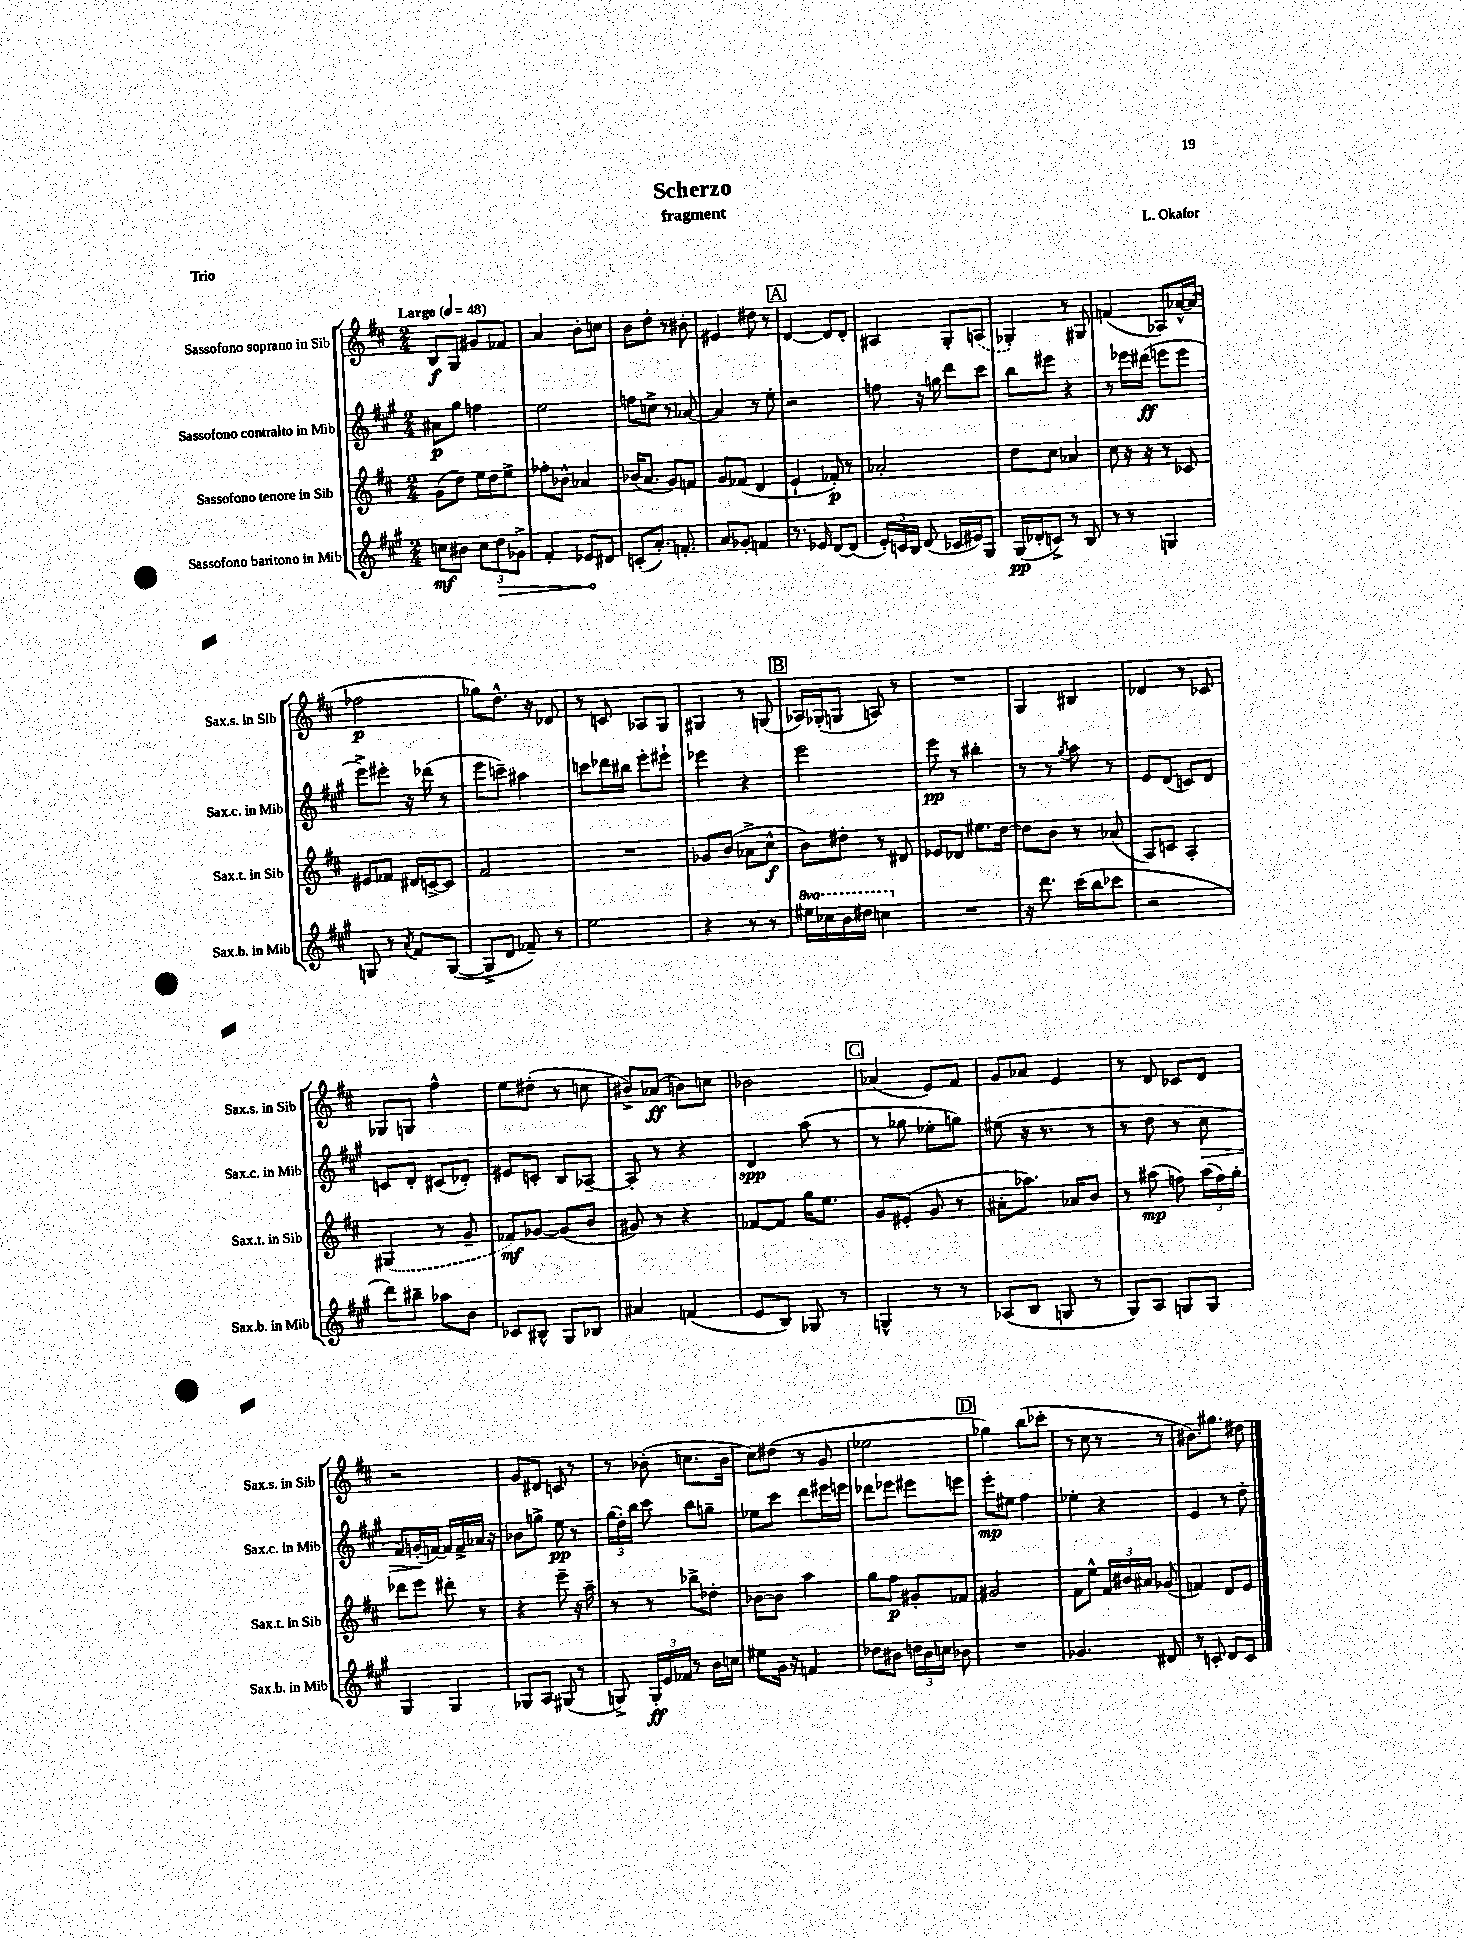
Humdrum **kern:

**kern	**dynam	**kern	**dynam	**kern	**dynam	**kern	**dynam
*part4	*part4	*part3	*part3	*part2	*part2	*part1	*part1
*staff4	*staff4	*staff3	*staff3	*staff2	*staff2	*staff1	*staff1
*I"Sassofono baritono in Mib	*	*I"Sassofono tenore in Sib	*	*I"Sassofono contralto in Mib	*	*I"Sassofono soprano in Sib	*
*I'Sax.b. in Mib	*	*I'Sax.t. in Sib	*	*I'Sax.c. in Mib	*	*I'Sax.s. in Sib	*
*clefG2	*	*clefG2	*	*clefG2	*	*clefG2	*
*k[f#c#g#]	*	*k[f#c#]	*	*k[f#c#g#]	*	*k[f#c#]	*
*M2/4	*	*M2/4	*	*M2/4	*	*M2/4	*
*MM48	*	*MM48	*	*MM48	*	*MM48	*
=1	=1	=1	=1	=1	=1	=1	=1
!	!	!	!	!	!	!LO:TX:a:B:t=Largo	!
8ccn\L	mf	(8g\L	.	8a#X\L	p	8B/L	f
8b#X\J	.	8dd\J)	.	8gg#\J	.	8G/J	.
12cc\L	.	16ee\LL	.	4ffn\	.	8g#X/L	.
.	.	16dd\J	.	.	.	.	.
!	!LO:HP:b	!	!	!	!	!	!
12dd\	>	.	.	.	.	.	.
.	.	8ee^\J	.	.	.	8f-X/J	.
12g-X^\J	.	.	.	.	.	.	.
=2	=2	=2	=2	=2	=2	=2	=2
4f#'/	.	8ff-X'\L	.	2ee\	.	4a/	.
.	.	8b-X^^\J	.	.	.	.	.
8e-X/L	.	4a-X/	.	.	.	8b'\L	.
8d#X/J	]	.	.	.	.	8ccn\J	.
=3	=3	=3	=3	=3	=3	=3	=3
(8cn'/L	.	(16b-X/KL	.	8ffn\L	.	8b\L	.
.	.	8.a/J	.	.	.	.	.
8.a'/J)	.	.	.	8ccn^\J	.	8dd'\J	.
.	.	8g/L)	.	8r	.	8r	.
8.fn'/	.	.	.	.	.	.	.
.	.	8fn/J	.	[8a-X/	.	8b#X'\	.
=4	=4	=4	=4	=4	=4	=4	=4
8a/L	.	8g/L	.	4a-/]	.	4e#X/	.
8g-X'/J	.	(8f-X/J	.	.	.	.	.
4fn/	.	4d/	.	8r	.	8dd#X\	.
.	.	.	.	8ee'\	.	8r	.
!!LO:REH:place=s1:t=A
=5	=5	=5	=5	=5	=5	=5	=5
8.r	.	4e`/	.	2r	.	[4d/	.
16e-X/	.	.	.	.	.	.	.
[8d/L	.	8f-X'/)	p	.	.	8d/L]	.
(8d/J]	.	8r	.	.	.	8d'/J	.
=6	=6	=6	=6	=6	=6	=6	=6
24e'/LL)	.	2a-X'/	.	8ffn\	.	4A#X/	.
24cn/	.	.	.	.	.	.	.
24B/JJ	.	.	.	.	.	.	.
(8d/	.	.	.	16r	.	.	.
.	.	.	.	16ggn\	.	.	.
16c-X/LL	.	.	.	8ddd\L	.	8G'/L	.
16e#X/J)	.	.	.	.	.	.	.
8G#/J	.	.	.	8ccc#\J	.	(8An/J	.
=7	=7	=7	=7	=7	=7	=7	=7
(16G#/LL	pp	8dd\L	.	8bb\L	.	4G-X'/)	.
16d-X'/J	.	.	.	.	.	.	.
8cn^/J)	.	8cc#\J	.	8eee#X\J	.	.	.
8r	.	4a-X/	.	4r	.	8r	.
8B/	.	.	.	.	.	8G#X/	.
=8	=8	=8	=8	=8	=8	=8	=8
8r	.	8cc#\	.	8r	.	(4fn/	.
8r	.	16r	.	16eee-X\LL	.	.	.
.	.	16r	.	(16ddd#X\JJ	ff	.	.
4Gn/	.	8r	.	8eeen\L	.	8A-X/L)	.
.	.	8c-X/	.	8eee\J	.	[16a-X^^/L	.
.	.	.	.	.	.	(16a-/JJ]	.
!!LO:LB:g=z
=9	=9	=9	=9	=9	=9	=9	=9
8Gn/	.	8e#X/L	.	8eee^\L)	.	2ff-X\	p
8r	.	8f-X/J	.	8eee#X'\J	.	.	.
8qa/	.	.	.	.	.	.	.
8f#/L	.	16d#X/LL	.	16r	.	.	.
.	.	[16cn^/J	.	(16ddd-X\	.	.	.
([8G/J	.	8c/J]	.	8r	.	.	.
=10	=10	=10	=10	=10	=10	=10	=10
8G^/L]	.	2f#/	.	8eee\L	.	8gg-X\L)	.
8d/J	.	.	.	8cccn~\J)	.	8.dd^^\J	.
8f-X~/)	.	.	.	4aa#X\	.	.	.
.	.	.	.	.	.	16r	.
8r	.	.	.	.	.	8d-X/	.
=11	=11	=11	=11	=11	=11	=11	=11
2ee\	.	2r	.	8cccn\L	.	8r	.
.	.	.	.	16ddd-X\L	.	8cn/	.
.	.	.	.	16bb#X\JJ	.	.	.
.	.	.	.	8eee'\L	.	8A-X/L	.
.	.	.	.	8eee#X`\J	.	8G/J	.
=12	=12	=12	=12	=12	=12	=12	=12
4r	.	8g-X/L	.	4eee-X\	.	4G#X/	.
.	.	(8b/J	.	.	.	.	.
8r	.	8a-X^\L	.	4r	.	8r	.
8r	.	8cc#^^\J	f	.	.	(8Gn/	.
!!LO:REH:place=s1:t=B
=13	=13	=13	=13	=13	=13	=13	=13
*8va	*	*	*	*	*	*	*
16eee#X\LL	.	8b\L)	.	2eee\	.	16A-X/LL)	.
16ccc-X\	.	.	.	.	.	(16G-X'/J	.
16bb\	.	8dd#X'\J	.	.	.	8Gn/J	.
16ddd#X\JJ	.	.	.	.	.	.	.
4cccn\	.	8r	.	.	.	8An/)	.
.	.	8d#X/	.	.	.	8r	.
=14	=14	=14	=14	=14	=14	=14	=14
*X8va	*	*	*	*	*	*	*
2r	.	8e-X/L	.	8eee\	pp	2r	.
.	.	8d-X/J	.	8r	.	.	.
.	.	8.ee#X\L	.	4bb#X'\	.	.	.
.	.	[16dd\Jk	.	.	.	.	.
=15	=15	=15	=15	=15	=15	=15	=15
16r	.	8dd\L]	.	8r	.	4G/	.
8.ddd\	.	.	.	.	.	.	.
.	.	8b\J	.	8r	.	.	.
.	.	.	.	8qgg#/	.	.	.
(16ccc#\LL	.	8r	.	8aa\	.	4B#X/	.
16bb\J	.	.	.	.	.	.	.
8ccc-X\J	.	(8a-X/	.	8r	.	.	.
=16	=16	=16	=16	=16	=16	=16	=16
2r	.	8A/L)	.	8e/L	.	4d-X/	.
.	.	8cn/J	.	(8d/J	.	.	.
.	.	4A'/	.	8cn/L)	.	8r	.
.	.	.	.	8d/J	.	8c-X/	.
!!LO:LB:g=z
=17	=17	=17	=17	=17	=17	=17	=17
8ddd\L)	.	(4G#X/	.	8cn/L	.	8G-X/L	.
8bb#X~\J	.	.	.	8d'/J	.	8Gn/J	.
8aa-X\L	.	8r	.	(8c#X/L	.	4ff#^^\	.
8b\J	.	8g~/	.	8d-X'/J)	.	.	.
=18	=18	=18	=18	=18	=18	=18	=18
8c-X/L	.	8f-X/L)	mf	8e#X/L	.	8ee\L	.
8B#X^^/J	.	[8g-X/J	.	8cn'/J	.	(8dd#X'\J	.
8G#/L	.	(8g-/L]	.	8B/L	.	8r	.
8B-X/J	.	8b/J	.	[8A-X~/J	.	8ccn\	.
=19	=19	=19	=19	=19	=19	=19	=19
4a#X/	.	8g#X/)	.	8A-'/]	.	8b#X^/L)	.
.	.	8r	.	8r	.	(8a-X/J	ff
(4fn/	.	4r	.	4r	.	8bn\L)	.
.	.	.	.	.	.	8ccn\J	.
=20	=20	=20	=20	=20	=20	=20	=20
8e/L	.	[8f-X/L	.	4d/	spp	2b-X\	.
8B/J)	.	8f-/J]	.	.	.	.	.
8G-X/	.	16gg\KL	.	(8aa\	.	.	.
.	.	8.ee\J	.	.	.	.	.
8r	.	.	.	8r	.	.	.
!!LO:REH:place=s1:t=C
=21	=21	=21	=21	=21	=21	=21	=21
4Gn^^/	.	8g/L	.	8r	.	(4a-X/	.
.	.	(8e#X'/J	.	8gg-X\	.	.	.
8r	.	8g/	.	8ee-X'\L	.	8e/L)	.
8r	.	8r	.	8ggn\J)	.	8f#/J	.
=22	=22	=22	=22	=22	=22	=22	=22
(8A-X/L	.	8a#X'\L	.	(8ee#X\	.	8g/L	.
8B/J	.	8.aa-X\J)	.	16r	.	8a-X/J	.
.	.	.	.	8.r	.	.	.
8Gn/	.	.	.	.	.	4e/	.
.	.	16a-X/KL	.	.	.	.	.
8r	.	8b/J	.	8r	.	.	.
=23	=23	=23	=23	=23	=23	=23	=23
8G#/L)	.	8r	.	8r	.	8r	.
8A/J	.	(8aa#X\	mp	8dd\	.	8d/	.
8Gn/L	.	8ffn\)	.	8r	.	8c-X/L	.
!	!	!	!	!	!LO:HP:b	!	!
8G/J	.	(24aa#\LL	.	8cc#\	>	8d/J	.
.	.	24ff\)	.	.	.	.	.
.	.	24gg'\JJ	.	.	.	.	.
!!LO:LB:g=z
=24	=24	=24	=24	=24	=24	=24	=24
4G#/	.	8ddd-X\L	.	8f#/L)	.	2r	.
.	.	8eee\J	.	(16gn'/L	.	.	.
.	.	.	.	[16fn/JJ)	]	.	.
4G#/	.	8ddd#X'\	.	16f/LL]	.	.	.
.	.	.	.	16f^/	.	.	.
.	.	8r	.	16a-X/JJ	.	.	.
.	.	.	.	16r	.	.	.
=25	=25	=25	=25	=25	=25	=25	=25
8G-X/L	.	4r	.	8b-X\L	.	8g/L	.
8A/J	.	.	.	8ggn^\J	.	8d#X/J	.
(8G#X/	.	8eee~\	.	8ee\	pp	8cn/	.
8r	.	16r	.	8r	.	8r	.
.	.	16aa~\	.	.	.	.	.
=26	=26	=26	=26	=26	=26	=26	=26
8Gn^/)	.	8r	.	(24gg#\LL	.	8r	.
.	.	.	.	24dd'\)	.	.	.
.	.	.	.	24bb\JJ	.	.	.
24G'/LL	ff	8r	.	8ccc#\	.	(8b-X'\	.
24e/	.	.	.	.	.	.	.
24f-X/JJ	.	.	.	.	.	.	.
8r	.	8bb-X^\L	.	8bb\L	.	8.ccn\L	.
16b\LL	.	8dd-X'\J	.	8ggn~\J	.	.	.
16ccn\JJ	.	.	.	.	.	16b-\Jk	.
=27	=27	=27	=27	=27	=27	=27	=27
8ee#X\L	.	[8b-X\L	.	8ee-X\L	.	8cc#\L)	.
16g#\Jk	.	8b-\J]	.	8ccc#\J	.	(8dd#X\J	.
16r	.	.	.	.	.	.	.
4fn/	.	4aa\	.	8ddd\L	.	8r	.
.	.	.	.	16eee#X\L	.	8g/	.
.	.	.	.	16eeen\JJ	.	.	.
=28	=28	=28	=28	=28	=28	=28	=28
8dd-X\L	.	8gg\L	.	8ddd-X\L	.	2ee-X\	.
8b#X\J	.	8ff#\J	p	8eee-X\J	.	.	.
24ddn\LL	.	8g#X'/L	.	8eee#X\L	.	.	.
24b#\	.	.	.	.	.	.	.
24ccn\JJ	.	.	.	.	.	.	.
8b-X\	.	8f-X/J	.	8eeen\J	.	.	.
!!LO:REH:place=s1:t=D
=29	=29	=29	=29	=29	=29	=29	=29
2r	.	2g#X/	.	8eee'\L	mp	4gg-X\)	.
.	.	.	.	8ee#X\J	.	.	.
.	.	.	.	4ff#\	.	(8bb\L	.
.	.	.	.	.	.	8ccc-X'\J	.
=30	=30	=30	=30	=30	=30	=30	=30
4.g-X/	.	8f#\L	.	4ee-X'\	.	8r	.
.	.	8ee^^\J	.	.	.	8cc#\	.
.	.	24f#/LL	.	4r	.	8r	.
.	.	24b#X/	.	.	.	.	.
.	.	24a#X/JJ	.	.	.	.	.
8d#X/	.	(8g-X/	.	.	.	8r	.
=31	=31	=31	=31	=31	=31	=31	=31
8r	.	4fn/)	.	4e/	.	8.b#X\L)	.
8cn'/	.	.	.	.	.	.	.
.	.	.	.	.	.	8.gg#X\J	.
8d/L	.	8d/L	.	8r	.	.	.
8c/J	.	8e/J	.	8dd'\	.	8dd#X\	.
==	==	==	==	==	==	==	==
*-	*-	*-	*-	*-	*-	*-	*-
